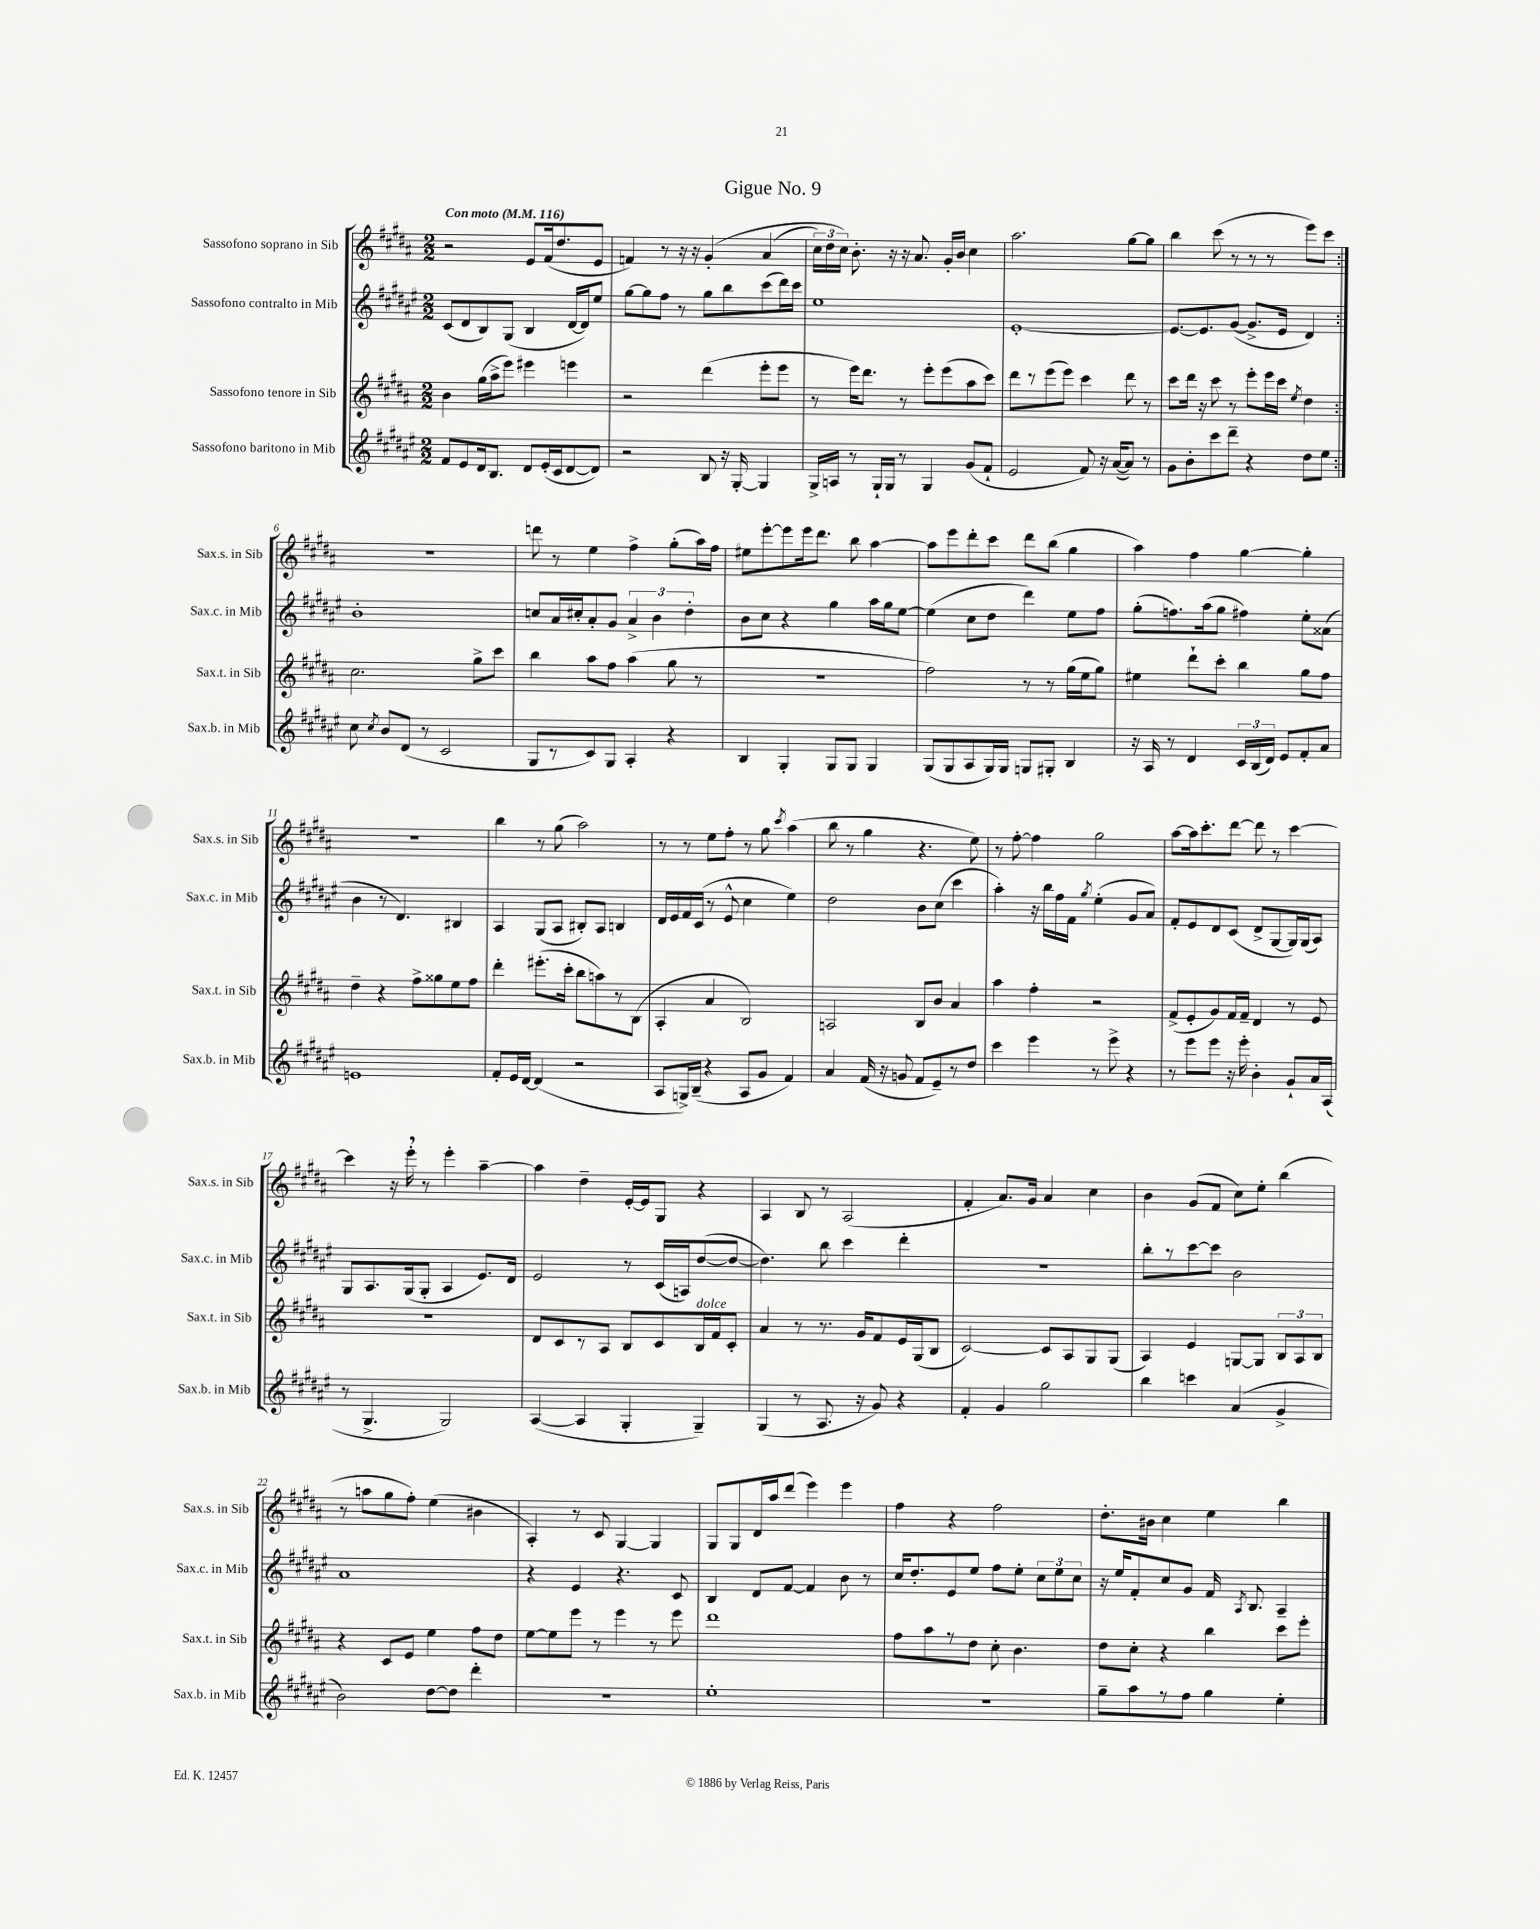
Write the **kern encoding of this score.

**kern	**kern	**kern	**kern
*staff4	*staff3	*staff2	*staff1
*clefG2	*clefG2	*clefG2	*clefG2
*k[f#c#g#d#a#e#]	*k[f#c#g#d#a#]	*k[f#c#g#d#a#e#]	*k[f#c#g#d#a#]
*M2/2	*M2/2	*M2/2	*M2/2
*MM116	*MM116	*MM116	*MM116
8f#/L	4b\	(8c#/L	2r
8e#/	.	8d#/	.
16d#/k	(16gg#\LL	8B/)	.
8.B/J	16aa#^\J	.	.
.	8eee\J)	(8G#/J	.
8d#/L	4eee#\	4B/	8e/L
(16e#'/L	.	.	(16f#/k
16c#/J	.	.	8.dd#/
[8d#/	4eee\	[16d#/LL	.
.	.	16d#/]J)	.
8d#/]J)	.	8ee#/J	8e/J
=	=	=	=
2r	2r	[8gg#\L	4f/)
.	.	8gg#\]	.
.	.	8ff#\J	8r
.	.	8r	16r
.	.	.	16r
8B/	(4ddd#\	8gg#\L	&(4g#'/
16r	.	8bb\	.
[16G#'/	.	.	.
4G#/]	8eee'\L	(8ccc#\	(4a#/
.	8eee\J	16ddd#\L)	.
.	.	16ccc#\JJ	.
=	=	=	=
16G#^/LL	8r	1ee#	24cc#\LL)
.	.	.	24dd#\
16A/JJ	.	.	.
.	.	.	24cc#\JJ&)
8r	16eee\LK)	.	8.b'\
.	8.ddd#\J	.	.
16G#`/LL	.	.	.
16G#/JJ	.	.	16r
8r	8r	.	16r
.	.	.	8.a#/
4G#/	8eee'\L	.	.
.	(8eee\	.	16g#'/LL
.	.	.	16b/JJ
(8g#/L	8aa#\	.	4cc#\
8f#`/J	8ccc#\J)	.	.
=	=	=	=
2e#/	8ddd#\L	[1e#'	2.aa#\
.	8r	.	.
.	(8eee\	.	.
.	8eee\J)	.	.
8f#/)	4ccc#\	.	.
16r	.	.	.
([16a#/LK	.	.	.
8a#/]J)	8ddd#\	.	[8gg#\L
8r	8r	.	8gg#\]J
=	=	=	=
8g#\L	8ccc#\L	8.e#/_L	4bb\
8b'\	16ddd#\Jk	.	.
.	16r	8.e#/]	.
8ccc#\	8ccc#\	.	(8ccc#\
8ddd#~\J	8r	([8g#/J	8r
4r	8eee'\L	8.g#^/]L	8r
.	16eee\L	.	8r
.	16ccc#\JJ	16e#/Jk	.
.	8qee/	.	.
8dd#\L	4dd#\	4d#/)	8eee\L)
8ee#\J	.	.	8ccc#\J
=:|!	=:|!	=:|!	=:|!
8cc#\	2.cc#\	1b'	1r
8qcc#/	.	.	.
8b/L	.	.	.
(8d#/J	.	.	.
8r	.	.	.
2c#/	.	.	.
.	8gg#^\L	.	.
.	8ccc#\J	.	.
=	=	=	=
8G#/L	4bb\	8cc/L	8ddd\
8r	.	16a#/L	8r
.	.	16cc#'/J	.
8c#/)	8aa#\L	8a#'/	4ee\
8G#/J	8ff#\J	8g#/J	.
4A#'/	(4aa#\	6a#^/	4ff#^\
.	.	6b\	.
4r	8gg#\	.	(8gg#'\L
.	.	6dd#'\	.
.	8r	.	16aa#\L)
.	.	.	16ff#\JJ
=	=	=	=
4B/	1r	8b\L	8ee#\L
.	.	8cc#\J	[8eee'\
4G#'/	.	4r	8eee\]
.	.	.	16eee\k
.	.	.	8.ddd#\J
8G#/L	.	4gg#\	.
8G#/J	.	.	8bb\
4G#/	.	16aa#\LL	[4aa#\
.	.	16gg#\J	.
.	.	[8ee#\J	.
=	=	=	=
(8G#/L	2ff#\)	(4ee#\]	8aa#\]L
8G#/	.	.	8eee\
8A#/	.	8cc#\L	8ddd#'\
16G#/L)	.	8dd#\J	8ccc#\J
16G#/JJ	.	.	.
8G/L	8r	4ddd#\)	8ddd#\L
8G#'/J	8r	.	(8bb\J
4B/	(16gg#\LL	8ee#\L	4gg#\
.	16ee\J	.	.
.	8gg#\J)	8ff#\J	.
=	=	=	=
16r	4ee#\	(8gg#'\L	4aa#\)
16A#/	.	.	.
8r	.	8.ff\)	.
4d#/	8ddd#`\L	.	4ff#\
.	.	(16aa#\k	.
.	8ccc#'\J	8gg#\J	.
24c#/LL	4bb\	4ff#\)	[4gg#\
(24B/	.	.	.
24d#/JJ)	.	.	.
8e#/L	.	.	.
8f#'/	8gg#\L	8ee#'\L	4gg#'\]
8a#/J	8ff#\J	(8a##\J	.
=	=	=	=
1e	4dd#~\	4b\	1r
.	4r	8r	.
.	.	4.d#/)	.
.	8ff#^\L	.	.
.	8gg##\	.	.
.	8ee\	4B#/	.
.	8ff#\J	.	.
=	=	=	=
8f#'/L	4ddd#'\	4A#/	4bb\
16e#/L	.	.	.
[16d#/JJ	.	.	.
(4d#/]	(8.eee#'\L	(8G#/L	8r
.	.	8A#/J	(8gg#\
.	16ccc#'\Jk	.	.
2r	8bb\L	8B#'/L)	2aa#\)
.	8aa\)	8A#/J	.
.	8r	4B/	.
.	(8B\J	.	.
=	=	=	=
8A#/L	4A#'/	16d#/LL	8r
.	.	16e#/	.
16G^/L)	.	16f#/	8r
(16B~/JJ	.	(16c#/JJ	.
4r	4a#/	8r	8ee\L
.	.	8e#^^/	8ff#'\J
8A#/L	2B/)	4cc#\	8r
8g#/J	.	.	8gg#\
.	.	.	8qccc#/
4f#/)	.	4ee#\)	(4aa#\
=	=	=	=
4a#/	2A/	2dd#\	8bb\
.	.	.	8r
(16f#/	.	.	4gg#\
16r	.	.	.
8g/	.	.	.
8f#/L	8B/L	8b\L	4.r
8e#~/)	8b/J	(8cc#\J	.
8r	4a#/	4ccc#\	.
8dd#/J	.	.	8ee\)
=	=	=	=
4ccc#\	4aa#\	4aa#'\)	8r
.	.	.	[8ff#'\
4eee#\	4ff#'\	16r	4ff#\]
.	.	16bb\LL	.
.	.	16ff#\	.
.	.	16f#\JJ	.
.	.	8qgg#/	.
8r	2r	(4ee#'\	2gg#\
8eee#^\	.	.	.
4r	.	8g#/L	.
.	.	8a#/J)	.
=	=	=	=
8r	(8f#^/L	8f#'/L	[8aa#\L
8eee#\L	8e'/	8e#/	16aa#\]k
.	.	.	8.ccc#'\
8eee#\J	8g#/)	8d#/	.
16r	16f#/L	(8c#/J	[8ddd#\J
16eee#'\	16f#~/JJ	.	.
4b'\	4d#/	8d#^/L	8ddd#\]
.	.	[8G#/	8r
8g#`/L	8r	16G#/]L)	[4ccc#\
.	.	(16G#/J	.
16a#/L	8e/	8A#/J)	.
(16A#/JJ	.	.	.
=	=	=	=
8r	1r	8G#/L	4ccc#\]
4.G#^/	.	8.A#/	.
.	.	.	16r
.	.	(16G#/k	16eee'\
.	.	8G#'/J	8r
2G#/)	.	4A#/	4eee'\
.	.	8.e#/L)	[4aa#~\
.	.	16d#/Jk	.
=	=	=	=
([4A#/	8d#/L	2e#/	4aa#\]
.	8c#/	.	.
4A#/]	8r	.	4dd#~\
.	8A#/J	.	.
4G#'/	8B/L	8r	[16e'/LL
.	.	.	16e/]J
.	8c#/	(16c#/LL	8G#/J
.	.	16A/J)	.
4G#~/)	16B/L	([8dd#/	4r
.	16f#/J	.	.
.	8c#'/J	8dd#/_J	.
=	=	=	=
(4G#/	4a#/	4.dd#\])	4A#/
8r	8r	.	8B/
8.A#/	8.r	8bb\	8r
.	.	4ccc#\	(2A#/
16r	16g#/LK	.	.
8g#/)	8f#/	.	.
4r	16e/L	4ddd#'\	.
.	(16G#/J	.	.
.	8B/J	.	.
=	=	=	=
4f#'/	[2c#/)	1r	4f#'/
4g#/	.	.	8.a#/L)
.	.	.	16g#/Jk
2gg#\	8c#/]L	.	4a#/
.	8A#/	.	.
.	8G#/	.	4cc#\
.	(8G#/J	.	.
=	=	=	=
4bb\	4A#/)	8bb'\L	4b\
.	.	8r	.
4ccc\	4e/	[8ccc#\	(8g#/L
.	.	8ccc#\]J	8f#/J
(4a#/	[8G/L	2b\	8cc#\L)
.	8G/]J	.	8ee'\J
4g#^/	12B/L	.	(4bb\
.	12A#/	.	.
.	12B/J	.	.
=	=	=	=
2b\)	4r	1a#	8r
.	.	.	8aa\L
.	8c#/L	.	8gg#\
.	8e/J	.	8ff#'\J)
[8dd#\L	4ee\	.	(4ee\
8dd#\]J	.	.	.
4ddd#'\	8ff#\L	.	4b#\
.	8dd#\J	.	.
=	=	=	=
1r	[8ee\L	4r	4A#'/)
.	8ee\]	.	.
.	8eee\J	4e#/	8r
.	8r	.	8c#/
.	4eee\	4.r	[4G#/
.	8r	.	4G#/]
.	8eee\	8c#/	.
=	=	=	=
1ee#'	1ddd#	4B/	8G#/L
.	.	.	8G#/
.	.	8d#/L	16d#/L
.	.	.	16aa#/J
.	.	[8f#/J	(8ddd#/J
.	.	4f#/]	4eee\)
.	.	8b\	4eee\
.	.	8r	.
=	=	=	=
1r	8ff#\L	16cc#/LK	4ff#\
.	.	8.dd#'/	.
.	8aa#\	.	.
.	8r	8e#/	4r
.	8dd#\J	8ee#/J	.
.	8cc#'\	8ff#\L	2ff#\
.	4.b\	8ee#'\J	.
.	.	12cc#\L	.
.	.	12ee#\	.
.	.	12cc#\J	.
=	=	=	=
8gg#~\L	8dd#\L	16r	8.dd#'\L
.	.	16ee#/LK	.
8aa#\	8cc#'\J	8f#'/	.
.	.	.	16b#\Jk
8r	4r	8cc#/	4cc#\
8ff#\J	.	8g#/J	.
4gg#\	4bb\	16f#/	4ee\
.	.	8qA#/	.
.	.	8.B/	.
4ee#'\	8ccc#\L	4A#~/	4bb\
.	8eee'\J	.	.
==	==	==	==
*-	*-	*-	*-
